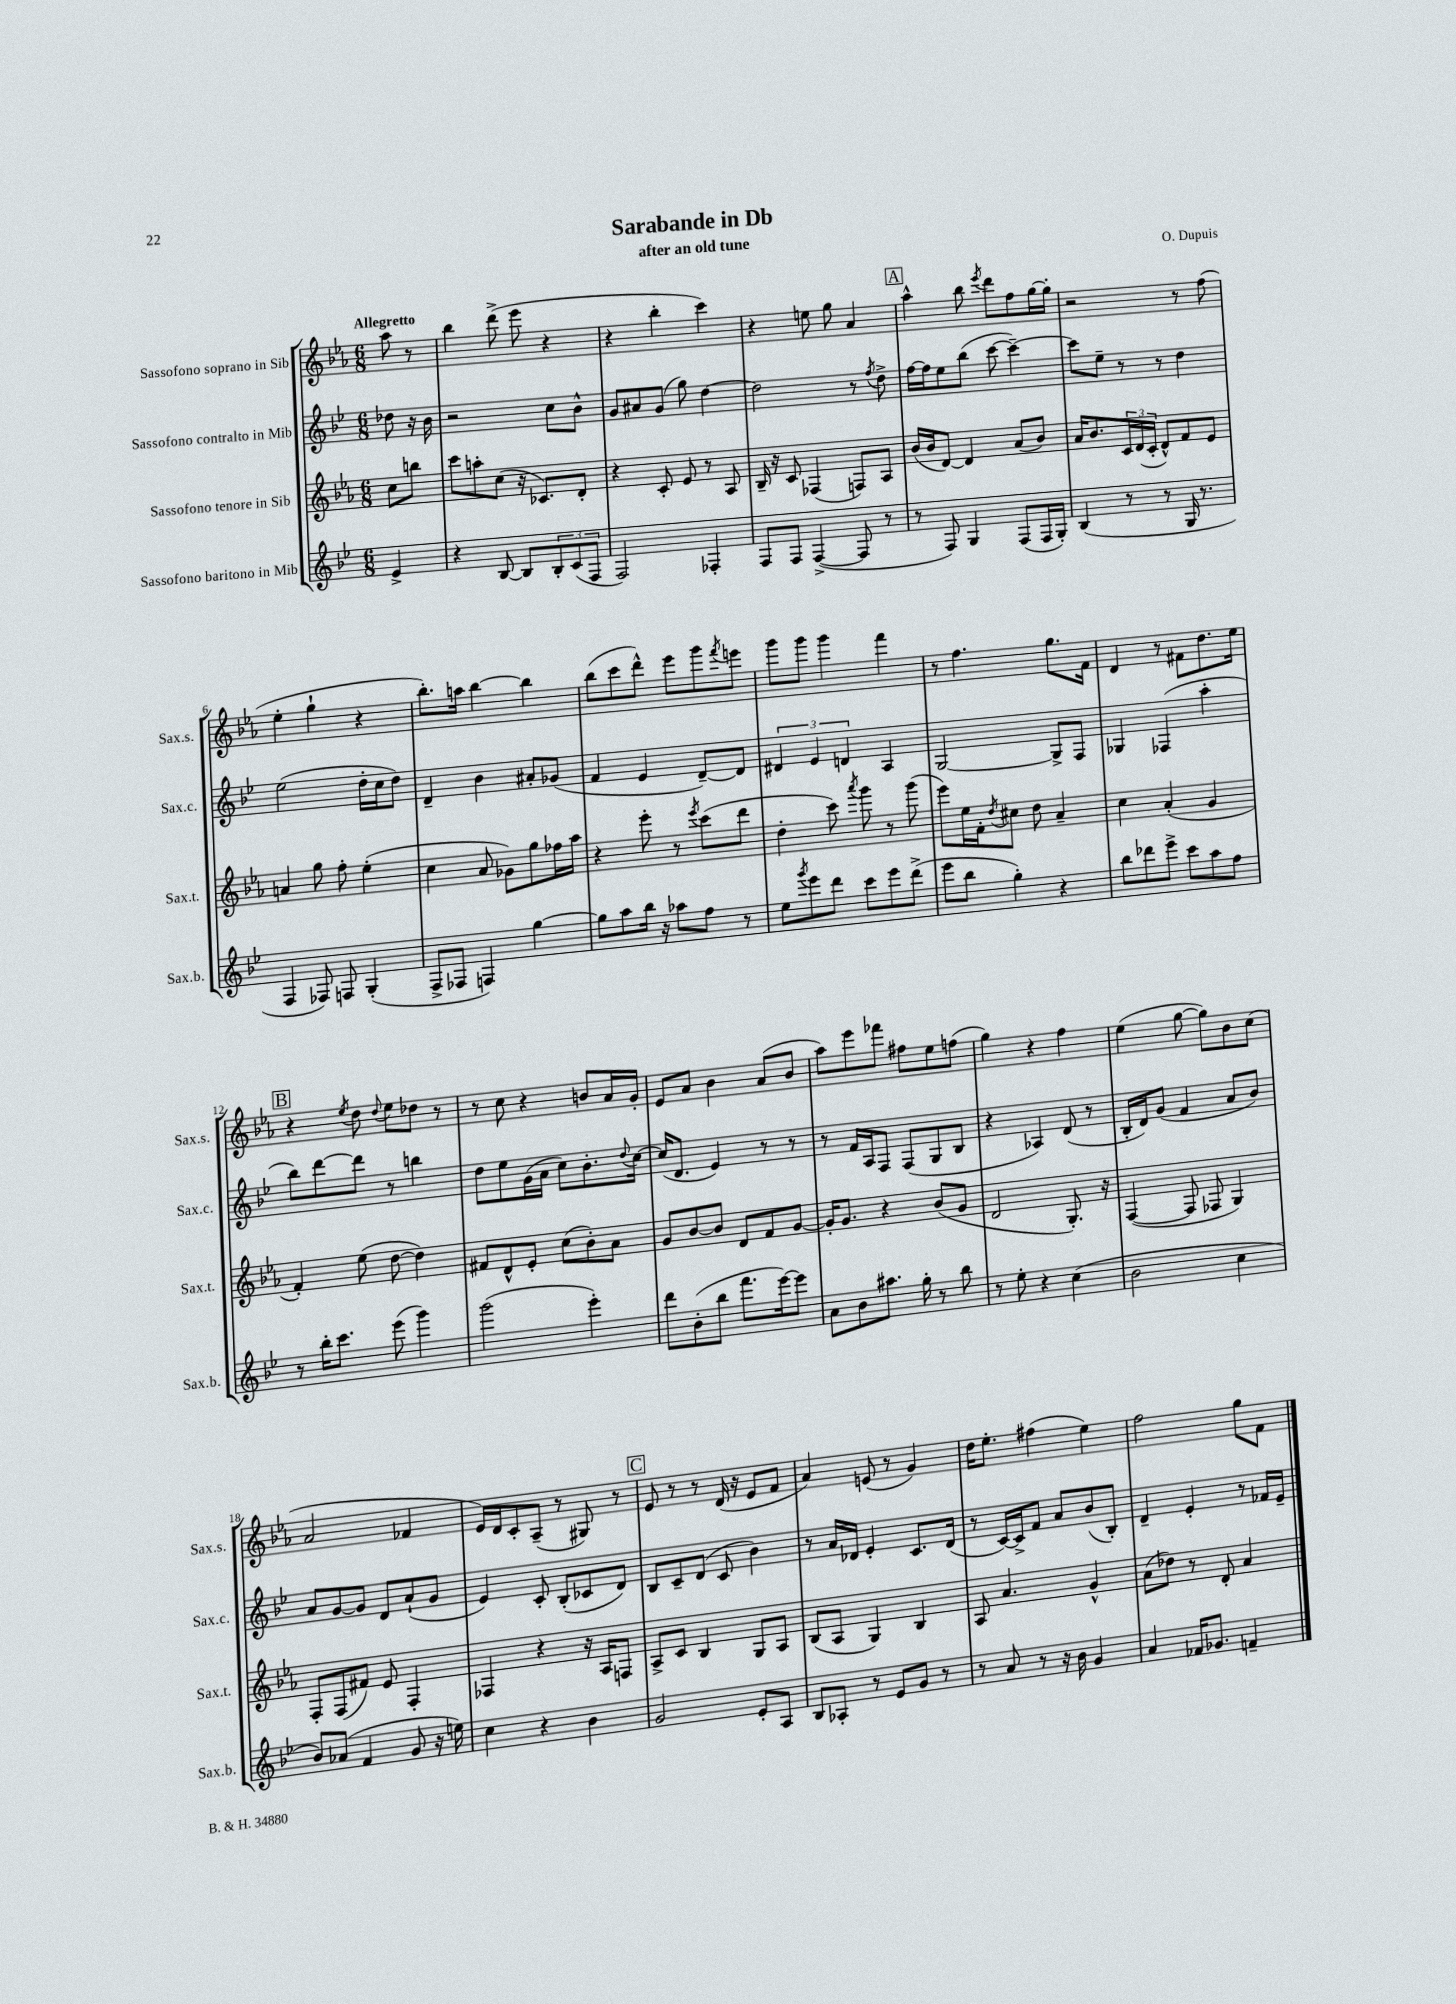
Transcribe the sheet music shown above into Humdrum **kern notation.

**kern	**kern	**kern	**kern
*staff4	*staff3	*staff2	*staff1
*clefG2	*clefG2	*clefG2	*clefG2
*k[b-e-]	*k[b-e-a-]	*k[b-e-]	*k[b-e-a-]
*M6/8	*M6/8	*M6/8	*M6/8
4e-^	8cc	8dd-	8aa-
.	8bb	16r	8r
.	.	16b-	.
=	=	=	=
4r	8ccc	2r	4bb-
.	8aa'	.	.
[8B-	(8cc	.	(8ddd^
8B-]	16r	.	8eee-
.	8.c-)	.	.
12B-'	.	8cc	4r
(12c	.	.	.
.	8d'	8b-^^	.
12F	.	.	.
=	=	=	=
2F)	4r	8g	4r
.	.	8a#	.
.	8c'	(8g	4bb-'
.	8e-	8gg)	.
4F-'	8r	[4dd	4ccc)
.	8A-	.	.
=	=	=	=
8F	16B-~	2dd]	4r
.	16r	.	.
8F	8c	.	.
([4F^	(4F-	.	8ee
.	.	.	8gg
8F]	8F)	8r	4a-
.	.	8qff	.
8r	8A-	8dd^	.
=	=	=	=
8r	(16b-	[16ff	4aa-^^
.	16b-	16ff]	.
8F)	[8d)	8ee-	.
4G	4d]	(8bb-	8bb-
.	.	.	8qeee-
.	.	[8ccc	8ddd
(8F	(8a-	4ccc~_)	8ff
16F	8b-)	.	[16gg
16G')	.	.	16gg']
=	=	=	=
(4B-	16a-	8ccc]	2r
.	8.b-	.	.
.	.	8ee-~	.
8r	24c	8r	.
.	(24d	.	.
.	24c'	.	.
8r	8d^^)	8r	.
16G	8f	4dd	8r
8.r	.	.	.
.	8e-	.	(8ff
=	=	=	=
4F	4a	(2ee-	4ee-'
8F-)	8gg	.	4gg`
8F	8ff'	.	.
(4G'	(4ee-'	16dd'	4r
.	.	16cc	.
.	.	8dd)	.
=	=	=	=
8F^	4cc	4d~	8.bb-')
8F-	.	.	.
.	.	.	16aa
4F)	8a-	4b-	[4bb-
.	8g-)	.	.
[4gg	8gg	8a#'	4bb-]
.	16ff-	(8g-	.
.	16aa-	.	.
=	=	=	=
8gg]	4r	4f	(8bb-
8aa	.	.	8ccc
16bb-	8eee-'	4e-	8ddd^^)
16r	.	.	.
8aa-	8r	.	8eee-
.	8qeee-	.	.
8ff	(8ccc	[8d~)	8ggg
.	.	.	8qfff
8r	8ddd	8d]	8eee
=	=	=	=
8ee-	4dd'	6d#	8ggg
8qggg	.	.	.
8eee-	.	.	8ggg
.	.	6e-	.
8ddd	8ccc)	.	4ggg
.	.	6d	.
.	8qaaa-	.	.
8ccc	8ggg	.	.
8eee-	8r	4A	4fff
(8ddd^	(8ggg	.	.
=	=	=	=
8eee-	8eee-)	[2G	8r
8bb-	16ee-	.	4.ff
.	16f'	.	.
.	8qdd	.	.
4gg')	8cc#	.	.
.	8dd	.	.
4r	4a-~	8G^]	8.gg
.	.	8F	.
.	.	.	16f
=	=	=	=
8bb-	4cc	4G-	4d
8ddd-	.	.	.
8eee-^	(4a-'	(4F-	8r
8ccc	.	.	8f#
8aa	4g	4aa'	8.dd
8ff	.	.	.
.	.	.	16ee-
=	=	=	=
8r	4f')	8bb-)	4r
16bb-'	.	[8ddd	.
8.ccc	.	.	.
.	.	.	8qee-
.	(8ee-	8ddd]	8dd
.	.	.	8qqdd
(8eee-	[8dd	8r	8ee-
4ggg)	4dd])	4bb	8dd-
.	.	.	8r
=	=	=	=
(2ggg	8f#	8dd	8r
.	8d^^	8ee-	8cc
.	8e-'	(16g	4r
.	.	16a	.
.	(8cc	8cc)	.
4eee-')	8b-')	8.b-'	8b
.	8a-	.	16a-
.	.	8qqdd	.
.	.	[16cc	16g'
=	=	=	=
8ddd	8g	(16cc]	8e-
.	.	8.d	.
(8b-'	[8b-	.	8a-
8bb-	8b-]	4e-)	4b-
8.fff	8d	.	.
.	8f	8r	(8a-
[16eee-)	.	.	.
8eee-]	[8g	8r	8b-
=	=	=	=
8a	16g']	8r	8aa-)
.	8.g	.	.
8b-	.	16f	8eee-
.	.	16A	.
8.aa#	4r	8F	8fff-
.	.	(8F	8ff#
16gg'	.	.	.
8r	(8b-	8G	8ee-
8bb-	8g	8B-	(8ff
=	=	=	=
8r	2d	4r	4gg)
8ee-'	.	.	.
4r	.	4A-)	4r
(4cc	8.G')	(8d	4ff
.	.	8r	.
.	16r	.	.
=	=	=	=
2b-	([4F	16B-'	(4ee-
.	.	16d)	.
.	.	(8g	.
.	8F]	4f	[8gg
.	8F-	.	8gg])
4cc	4G)	8a	8b-
.	.	8b-)	(8cc
=	=	=	=
8b-)	8F'	8a	2a-
(8a-	(8F	[8g	.
4f	8f#)	8g]	.
.	8e-	8d	.
8g	4F'	(8a`	4f-
16r	.	8g	.
16ee)	.	.	.
=	=	=	=
4cc	4F-	4e-)	16e-)
.	.	.	16d
.	.	.	8c'
4r	4r	8c'	(8A-~
.	.	(8B-'	8r
4b-	16r	8c-	8G#)
.	16A-	.	.
.	8F	8d)	8r
=	=	=	=
2g	8A-^	8B-	8e-
.	8c	8c~	8r
.	4B-	(8d	8r
.	.	8c	(16d
.	.	.	16r
8e-'	8G	4b-)	8e-
8A	8A-	.	8f
=	=	=	=
8B-	(8B-	8r	4a-)
8A-'	8A-	16a	.
.	.	16d-	.
8r	4G)	4e-'	(8e
8e-	.	.	8r
8g	4B-	8.c	4g)
8r	.	.	.
.	.	(16d-	.
=	=	=	=
8r	8A-	8r	16dd
.	.	.	8.ee-'
8a	4.a-	[16c)	.
.	.	16c^]	.
8r	.	8f	(4ff#
16r	.	8a	.
16b-	.	.	.
4g	4g^^	(8b-	4ee-)
.	.	8B-')	.
=	=	=	=
4a	(8a-	4d~	2ff
.	8dd-)	.	.
16f-	8r	4e-'	.
8.g-	.	.	.
.	8d'	.	.
4f~	4a-	8r	8gg
.	.	16f-	8f
.	.	16e-~	.
==	==	==	==
*-	*-	*-	*-
